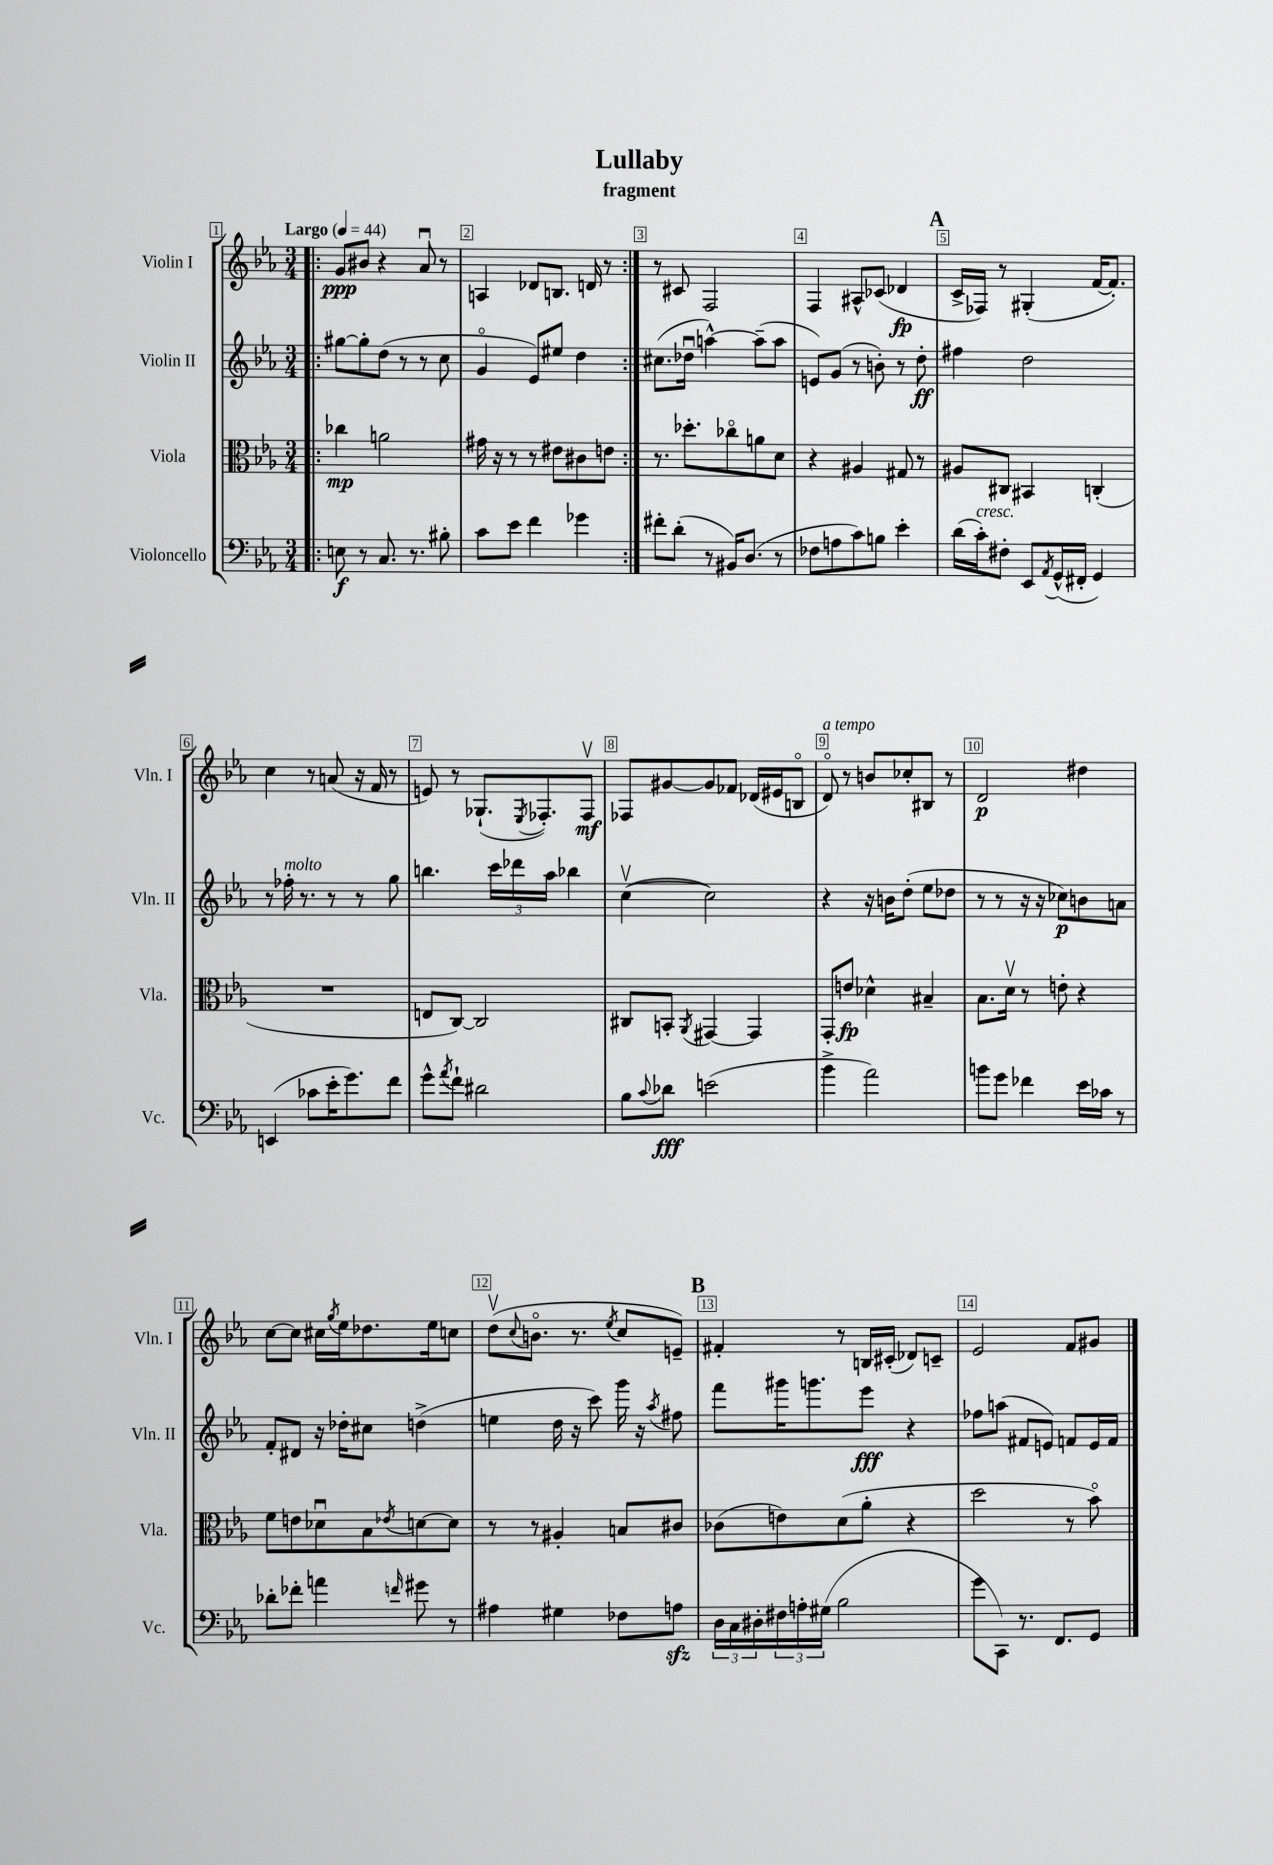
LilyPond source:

\header { title = "Lullaby" subtitle = "fragment" }
<<
\new StaffGroup <<
\new Staff = "s0" \with { instrumentName = "Violin I" shortInstrumentName = "Vln. I" } {
    \clef treble \key ees \major \numericTimeSignature \time 3/4 \tempo "Largo" 4 = 44
    \repeat volta 2 { \bar ".|:" g'8\ppp bis'8 r4 aes'8\downbow r8 |
    a4 des'8 b8. d'16 r8 | }
    r8 cis'8 f2 |
    f4 ais8-^ ces'8( des'4\fp |
    \mark \markup { \bold "A" } c'16-> fes16) r8 gis4-.( f'16~ f'8.-.) |
    c''4 r8 a'8( r16 f'16 r8 |
    e'8) r8 ges8.-!( \acciaccatura { ees8 } fes8.-.) fes8\upbow\mf |
    fes8 gis'8~ gis'8 fes'8 des'16( eis'16 b8\flageolet |
    d'8\flageolet^\markup { \italic "a tempo" }) r8 b'8 ces''8-. bis8 r8 |
    d'2\p dis''4 |
    c''8~ c''8 cis''16 \acciaccatura { g''8 } ees''16 des''8. ees''16 c''8 |
    d''8\upbow( \appoggiatura { c''8 } b'8.\flageolet r8. \acciaccatura { ees''8 } c''8 e'8--) |
    \mark \markup { \bold "B" } fis'4-. r8 b16 cis'16-.( des'8) c'8-- |
    ees'2 f'8 gis'8 \bar "|." |
}
\new Staff = "s1" \with { instrumentName = "Violin II" shortInstrumentName = "Vln. II" } {
    \clef treble \key ees \major \numericTimeSignature \time 3/4
    \repeat volta 2 { \bar ".|:" gis''8~ gis''8-. d''8( r8 r8 c''8 |
    g'4\flageolet ees'8) eis''8 d''4 | }
    cis''8.( des''16\downbow a''4~-^) a''8--( a''8 |
    e'8) g'8( r8 b'8-.) r8 d''8-.\ff |
    \mark \markup { \bold "A" } fis''4 d''2 |
    r8 fes''16-.^\markup { \italic "molto" } r8. r8 r8 g''8 |
    b''4. \tuplet 3/2 { c'''16 des'''16 aes''16 } bes''4 |
    c''4~\upbow( c''2) |
    r4 r16 b'16 d''8-.( ees''8 des''8 |
    r8 r8 r16 r16 ces''8\p) b'8 a'8 |
    f'8-. dis'8 r16 des''16-. cis''8 d''4->( |
    e''4 d''16 r16 c'''8) g'''16 r16 \acciaccatura { aes''8 } fis''8 |
    \mark \markup { \bold "B" } f'''8 gis'''16 g'''8. ees'''8\fff r4 |
    fes''8 a''8( fis'8 e'8) f'8 e'16 f'16 \bar "|." |
}
\new Staff = "s2" \with { instrumentName = "Viola" shortInstrumentName = "Vla." } {
    \clef alto \key ees \major \numericTimeSignature \time 3/4
    \repeat volta 2 { \bar ".|:" ces''4\mp a'2 |
    gis'16 r16 r8 r8 eis'8 cis'8 e'8 | }
    r8. des''8.-. ces''8\flageolet a'8 d'8 |
    r4 ais4 gis8 r8 |
    \mark \markup { \bold "A" } ais8 cis8 bis,4 c4-.( |
    R2. |
    e8 c8~) c2 |
    cis8 b,8-. \acciaccatura { aes,8 } gis,4~ gis,4 |
    g,8-. e'8\fp des'4-^ bis4-- |
    bes8. d'16\upbow r8 e'8-. r4 |
    f'8 e'8 des'8\downbow bes8 \acciaccatura { ees'8 } d'8~ d'8 |
    r8 r8 ais4-. b8 cis'8 |
    \mark \markup { \bold "B" } ces'8( e'8) d'8( aes'8-. r4 |
    d''2 r8 bes'8\flageolet) \bar "|." |
}
\new Staff = "s3" \with { instrumentName = "Violoncello" shortInstrumentName = "Vc." } {
    \clef bass \key ees \major \numericTimeSignature \time 3/4
    \repeat volta 2 { \bar ".|:" e8\f r8 c8. r8. bis8-. |
    c'8 ees'8 f'4 ges'4 | }
    fis'8-. d'8-.( r8 bis,16) d8.( r8 |
    fes8 a8 c'8) b8 ees'4-. |
    \mark \markup { \bold "A" } d'16( c'16-.^\markup { \italic "cresc." }) fis8-. ees,8 \acciaccatura { aes,8 } g,16-^( fis,16-. g,4) |
    e,4( ces'8 ees'16-. g'8.) f'8 |
    g'8-^ \acciaccatura { aes'8 } f'8-! dis'2 |
    bes8 \appoggiatura { c'8 } des'8\fff e'2( |
    bes'4-> aes'2) |
    b'8 g'8 fes'4 ees'16 ces'16 r8 |
    des'8-. fes'8-. a'4 \grace { f'16 } gis'8 r8 |
    ais4 gis4 fes8 a8\sfz |
    \mark \markup { \bold "B" } \tuplet 3/2 { d16 c16 dis16-. } \tuplet 3/2 { fis16 a16-. gis16( } bes2 |
    g'8 c,8) r8. f,8. g,8 \bar "|." |
}
>>
>>
\layout { \context { \Score \override BarNumber.break-visibility = ##(#f #t #t) barNumberVisibility = #all-bar-numbers-visible \override BarNumber.stencil = #(make-stencil-boxer 0.1 0.3 ly:text-interface::print) } }
